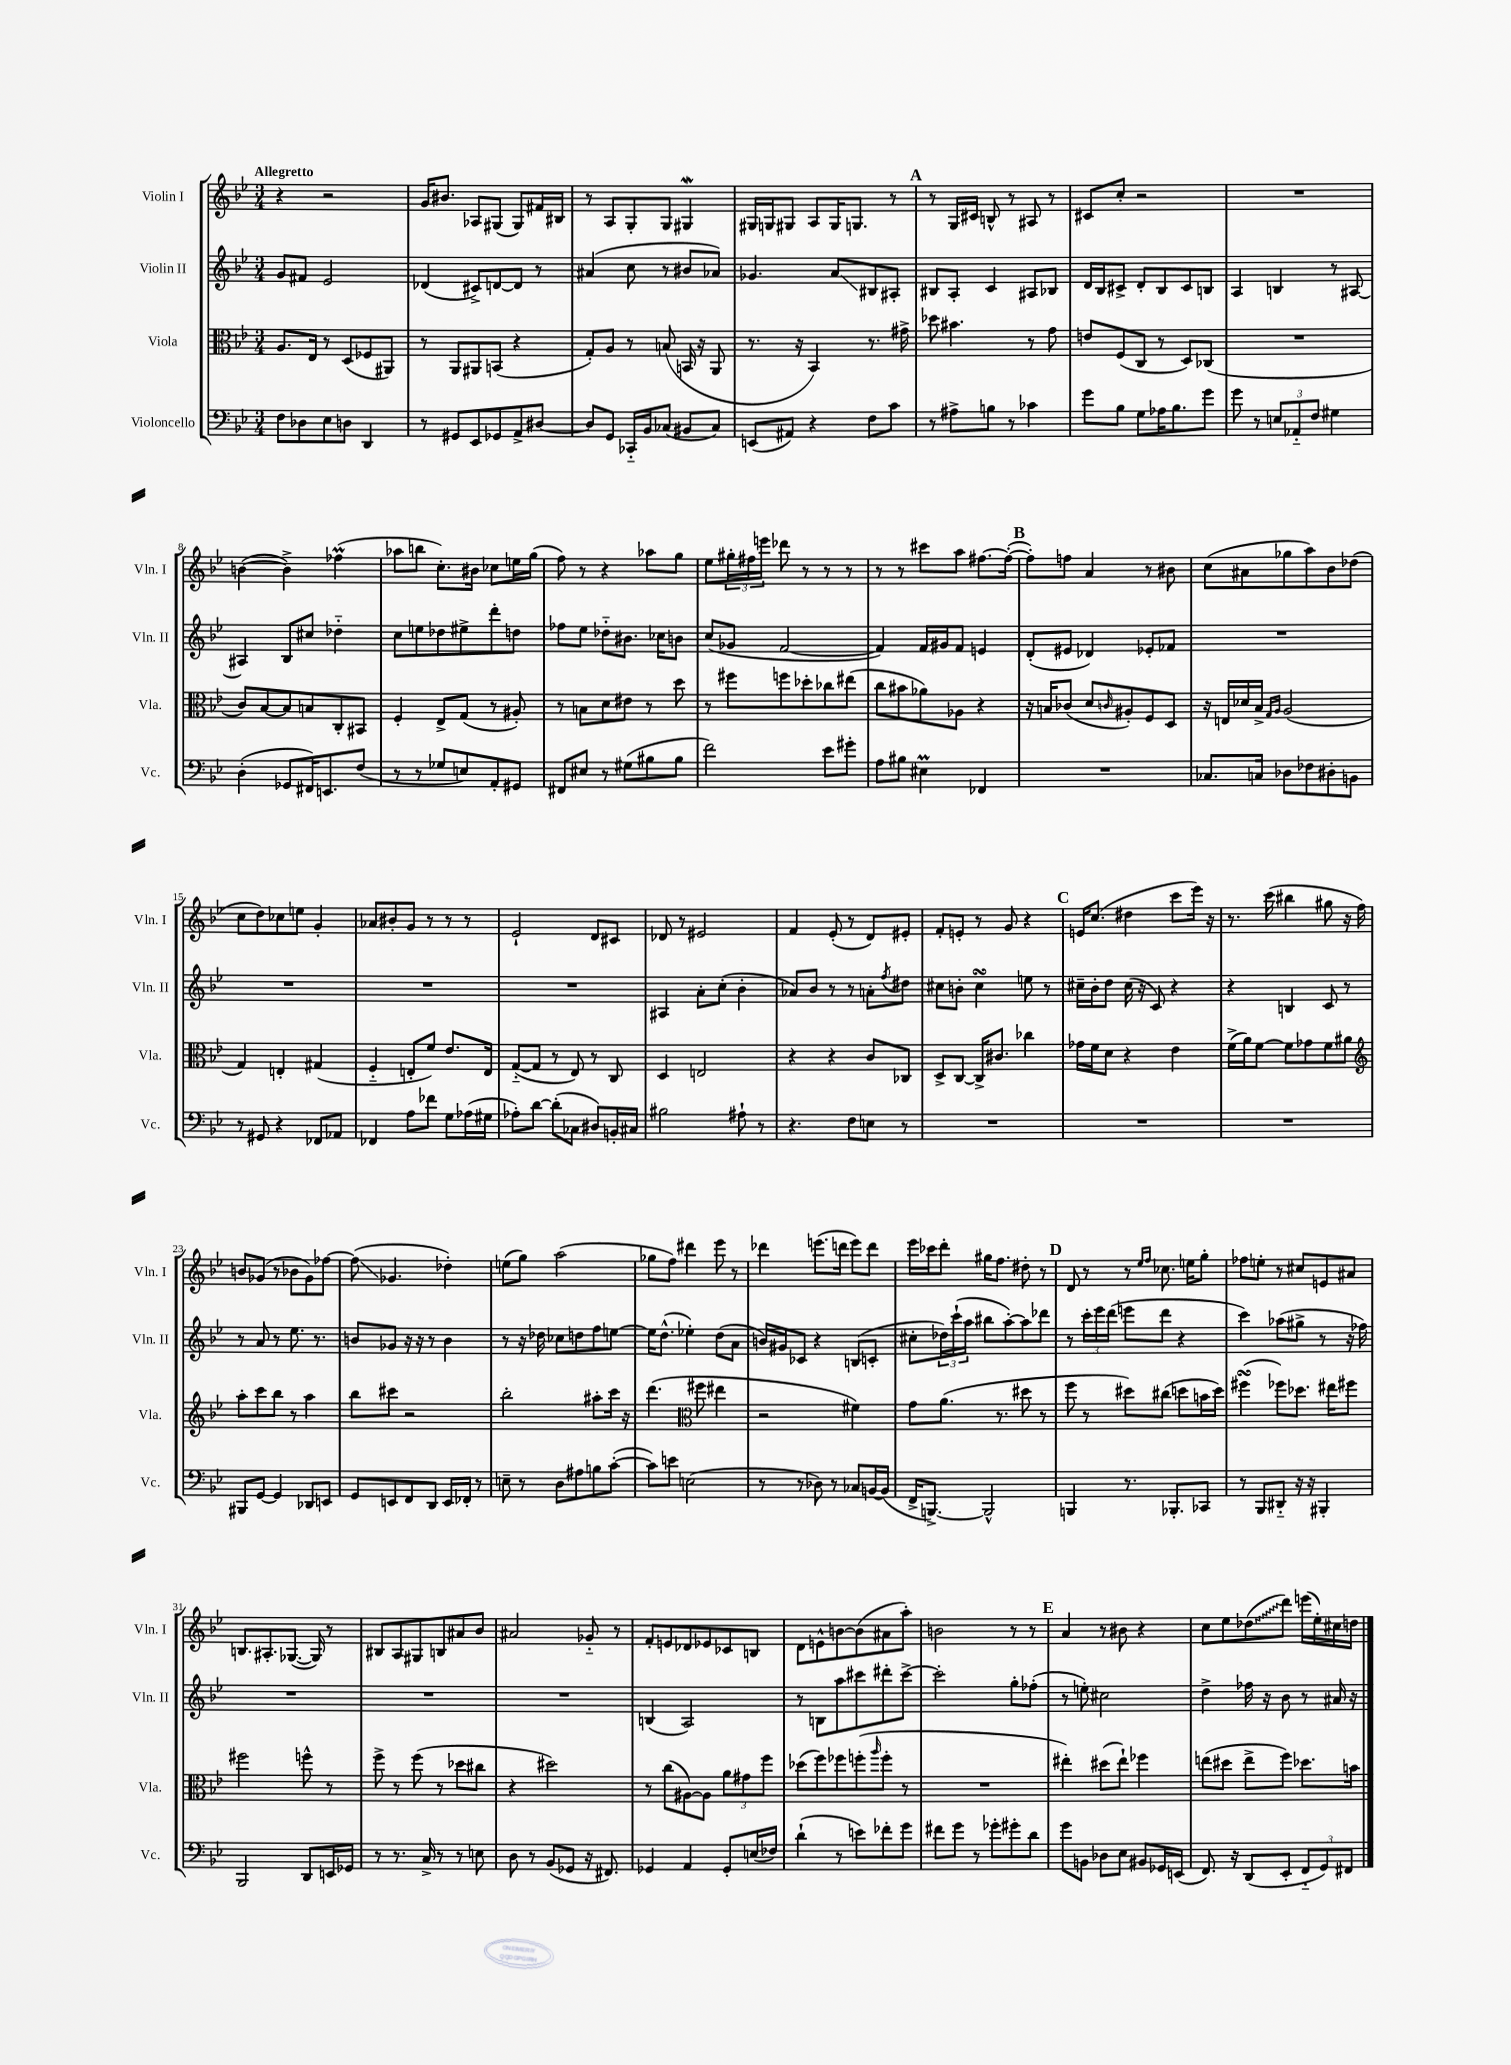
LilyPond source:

<<
\new StaffGroup <<
\new Staff = "s0" \with { instrumentName = "Violin I" shortInstrumentName = "Vln. I" } {
    \clef treble \key bes \major \numericTimeSignature \time 3/4 \tempo "Allegretto"
    r4 r2 |
    g'16 bis'8. aes8 gis8( gis8) fis'16 bis16 |
    r8 a8 g8-. g8 gis4\mordent |
    gis16 g16 gis8 a8 gis16 g8. r8 |
    \mark \markup { \bold "A" } r8 g16 cis'16 b8-^ r8 ais8 r8 |
    cis'8 c''8-. r2 |
    R2. |
    b'4~( b'4->) fes''4\prall( |
    aes''8 b''8 c''8.-.) bis'16 ces''8 e''16 g''16( |
    f''8) r8 r4 aes''8 g''8 |
    ees''8 \tuplet 3/2 { gis''16-. fis''16 e'''16 } des'''8 r8 r8 r8 |
    r8 r8 cis'''8 a''8 fis''8.~ fis''16~-.( |
    \mark \markup { \bold "B" } fis''8-.) f''8 a'4 r8 bis'8 |
    c''8( ais'8 ges''8 a''8) bes'8 des''8( |
    c''8 d''8) ces''8 e''8 g'4-. |
    aes'8 bis'8-. g'8 r8 r8 r8 |
    ees'2-! d'8 cis'8 |
    des'8 r8 eis'2 |
    f'4 ees'8-.( r8 d'8) eis'8-. |
    f'8-. e'8-. r8 g'8 r4 |
    \mark \markup { \bold "C" } e'16 c''8.( dis''4 c'''8 ees'''16) r16 |
    r8. c'''16( bis''4 gis''8 r16 f''16) |
    b'8 ges'8( r8 bes'8 ges'8) fes''8~ |
    fes''8\glissando( ges'4. des''4-.) |
    e''8( g''8) a''2( |
    ges''8 f''8) dis'''4 ees'''8 r8 |
    des'''4 e'''8.( d'''16 e'''8) d'''8 |
    ees'''16 ces'''16 d'''8-. gis''16 f''8. dis''8-. r8 |
    \mark \markup { \bold "D" } d'8 r8 r8 \grace { ees''16 f''16 } ces''8. e''16 g''8-. |
    fes''8 e''8-. r8 cis''8 e'8 ais'8 |
    b8. ais8.-. ges8.~( ges16) r8 |
    bis8 a8 gis8 b8 ais'8 bes'8 |
    ais'2 ges'8-_ r8 |
    f'8-. e'8 des'8 ees'8 ces'8 b8 |
    d'8 e'8-^ b'8~ b'8( ais'8 a''8-.) |
    b'2 r8 r8 |
    \mark \markup { \bold "E" } a'4 r8 bis'8 r4 |
    c''8 ees''8 \once \override Glissando.style = #'zigzag des''8\glissando( d'''8) e'''16( ees''16-.) cis''16 d''16 \bar "|." |
}
\new Staff = "s1" \with { instrumentName = "Violin II" shortInstrumentName = "Vln. II" } {
    \clef treble \key bes \major \numericTimeSignature \time 3/4
    g'8 fis'8 ees'2 |
    des'4( cis'8->) d'8~ d'8 r8 |
    ais'4( c''8 r8 bis'8 aes'8) |
    ges'4. a'8\glissando bis8 ais8-. |
    \mark \markup { \bold "A" } bis8 a8-. c'4 ais8 bes8 |
    d'16 bes16 cis'8-> d'8-. bes8 cis'8 b8 |
    a4 b4 r8 ais8~ |
    ais4 bes8 cis''8 des''4-_ |
    c''8 e''8 des''8 eis''8-> d'''8-. d''8 |
    fes''8 ees''8 des''8-_ bis'8. ces''16 b'8 |
    c''8( ges'8 f'2~ |
    f'4) f'16 gis'16 f'8 e'4 |
    \mark \markup { \bold "B" } d'8-.( eis'8 des'4) ees'8-. fes'8 |
    R2. |
    R2. |
    R2. |
    R2. |
    ais4 a'8-. c''8-.( bes'4-. |
    aes'8) bes'8 r8 r8 a'8-. \acciaccatura { f''8 } dis''8 |
    cis''8 b'8-. cis''4\turn e''8 r8 |
    \mark \markup { \bold "C" } cis''16-- bes'16-. d''8 cis''16( r16 c'8) r4 |
    r4 b4 c'8 r8 |
    r8 a'8 r8 ees''8. r8. |
    b'8 ges'8 r16 r16 r8 b'4 |
    r8 r16 des''16 ces''8 d''8 f''8 e''8~ |
    e''16 d''8.-^( ees''4-.) d''8( a'8 |
    b'16) gis'16 ces'8 r4 b8( c'8-. |
    cis''8-. \tuplet 3/2 { des''16) c'''16-!( a''16 } bis''8 a''8~-.) a''8 des'''8 |
    \mark \markup { \bold "D" } r8 \tuplet 3/2 { c'''16-. ees'''16 d'''16( } e'''8 d'''8 r4 |
    c'''4) aes''8( gis''8-> r8 r16 fes''16) |
    R2. |
    R2. |
    R2. |
    b4( a2) |
    r8 b8 a''8 cis'''8 dis'''8-. cis'''8~-> |
    cis'''2-. g''8-. fes''8-.( |
    \mark \markup { \bold "E" } r8 e''8-.) cis''2 |
    d''4-> fes''16 r16 bes'8 r8 ais'16 r16 \bar "|." |
}
\new Staff = "s2" \with { instrumentName = "Viola" shortInstrumentName = "Vla." } {
    \clef alto \key bes \major \numericTimeSignature \time 3/4
    a8. ees16 r8 d8( fes8 ais,8) |
    r8 a,8 ais,8 b,8( r4 |
    g8-.) a8 r8 b8( b,16 r16 a,8 |
    r8. r16 bes,4) r8. gis'16-> |
    \mark \markup { \bold "A" } des''8 bis'4. r8 g'8 |
    e'8 f8( c8 r8 d8) ces8( |
    R2. |
    c'8) bes8~ bes8 b8 c8-. bis,8 |
    f4-. ees8-> g8( r8 ais8-.) |
    r8 b8 d'8 eis'8 r8 d''8 |
    r8 fis''8 f''8 des''8-. ces''8 eis''8( |
    c''8 bis'8 aes'8) aes8 r4 |
    \mark \markup { \bold "B" } r16 b16 ces'8( d'8 \grace { c'16 } ais8-.) f8 d8 |
    r16 e16 des'16 bes16-> \grace { g16 a16 } a2( |
    g4) e4-. gis4( |
    f4-_ e8-. f'8) ees'8. e16 |
    g8~-_( g8 r8 ees8) r8 c8 |
    d4 e2 |
    r4 r4 c'8 ces8 |
    d8-> c8~ c16-> cis'8. ces''4 |
    \mark \markup { \bold "C" } ges'16 f'16 d'8 r4 ees'4 |
    f'16->( a'16) f'8~ f'8 ges'8 f'8 ais'8 |
    \clef treble a''8-. c'''8 bes''8 r8 a''4 |
    bes''8 cis'''8 r2 |
    bes''2-. ais''8-. c'''16 r16 |
    d'''4.( \clef alto fis''8 eis''4 |
    r2 fis'4) |
    g'8 a'8.( r8. dis''8 r8 |
    \mark \markup { \bold "D" } f''8 r8 dis''8) cis''8( d''8 b'16 d''16) |
    fis''4\turn( fes''8) des''8. eis''16 fis''8 |
    fis''2 f''8-^ r8 |
    f''8-> r8 f''8( r8 des''8 cis''8 |
    r4 dis''2) |
    r8 c''8( ais8~) ais8 \tuplet 3/2 { a'8 gis'8 f''8 } |
    des''8( f''8) fes''8 f''8-.( \grace { a''16 } f''8-. r8 |
    R2. |
    \mark \markup { \bold "E" } eis''4-.) dis''8( eis''8-!) fes''4 |
    e''8( dis''8 e''8-> f''8) des''8. b'16 \bar "|." |
}
\new Staff = "s3" \with { instrumentName = "Violoncello" shortInstrumentName = "Vc." } {
    \clef bass \key bes \major \numericTimeSignature \time 3/4
    f8 des8 ees8 d8 d,4 |
    r8 gis,8 ees,8 ges,8 a,8-> dis8~ |
    dis8 g,8 ces,16-_ bes,16 ces8( bis,8 ces8) |
    e,8( ais,8) r4 f8 c'8 |
    \mark \markup { \bold "A" } r8 ais8-> b8 r8 ces'4 |
    g'8 bes8 g8 aes16 bes8. g'8 |
    g'8 r8 \tuplet 3/2 { e8 aes,8-_ f8 } gis4 |
    d4-.( ges,8 fis,16) e,8. f8( |
    r8 r8 ges8 e8) a,8-. gis,8 |
    fis,8 eis8 r8 gis8( bis8 bis8 |
    f'2) ees'8 gis'8-. |
    a8 bis8 eis4\prall fes,4 |
    \mark \markup { \bold "B" } R2. |
    ces8. c16 des8 fes8 dis8-. b,8 |
    r8 gis,8 r4 fes,8 aes,8 |
    fes,4 a8 fes'8 g8 aes16( gis16 |
    aes8-.) d'8~ d'8-.( ces8 dis8) b,16-. cis16 |
    bis2 ais8-! r8 |
    r4. f8 e8 r8 |
    R2. |
    \mark \markup { \bold "C" } R2. |
    R2. |
    bis,,8 g,8~ g,4 des,8 e,8 |
    g,8 e,8 f,8 d,8 e,16 fes,16-. r8 |
    e8-- r8 d8 ais8 b8 c'8~-.( |
    c'8) e'8 e2( |
    r8 r8 des8) r8 ces8 b,16~ b,16( |
    f,16-> b,,8.~->) b,,2-^ |
    \mark \markup { \bold "D" } b,,4 r8. bes,,8.-. ces,8 |
    r8 bes,,8 dis,8-_ r16 r16 bis,,4-. |
    bes,,2 d,8 e,16 ges,16 |
    r8 r8. c16-> r8 r8 e8 |
    d8 r8 bes,8( ges,8 r16 fis,8.) |
    ges,4 a,4 ges,8-. e16( fes16) |
    d'4-!( r8 e'8) fes'8-. g'8 |
    fis'8 g'8 r8 ges'8-. gis'8-. d'8 |
    \mark \markup { \bold "E" } g'8 b,8 des8 ees8 bis,8 ges,16 e,16( |
    f,8.) r16 d,8( ees,8-. \tuplet 3/2 { f,8-_ g,8) fis,8 } \bar "|." |
}
>>
>>
